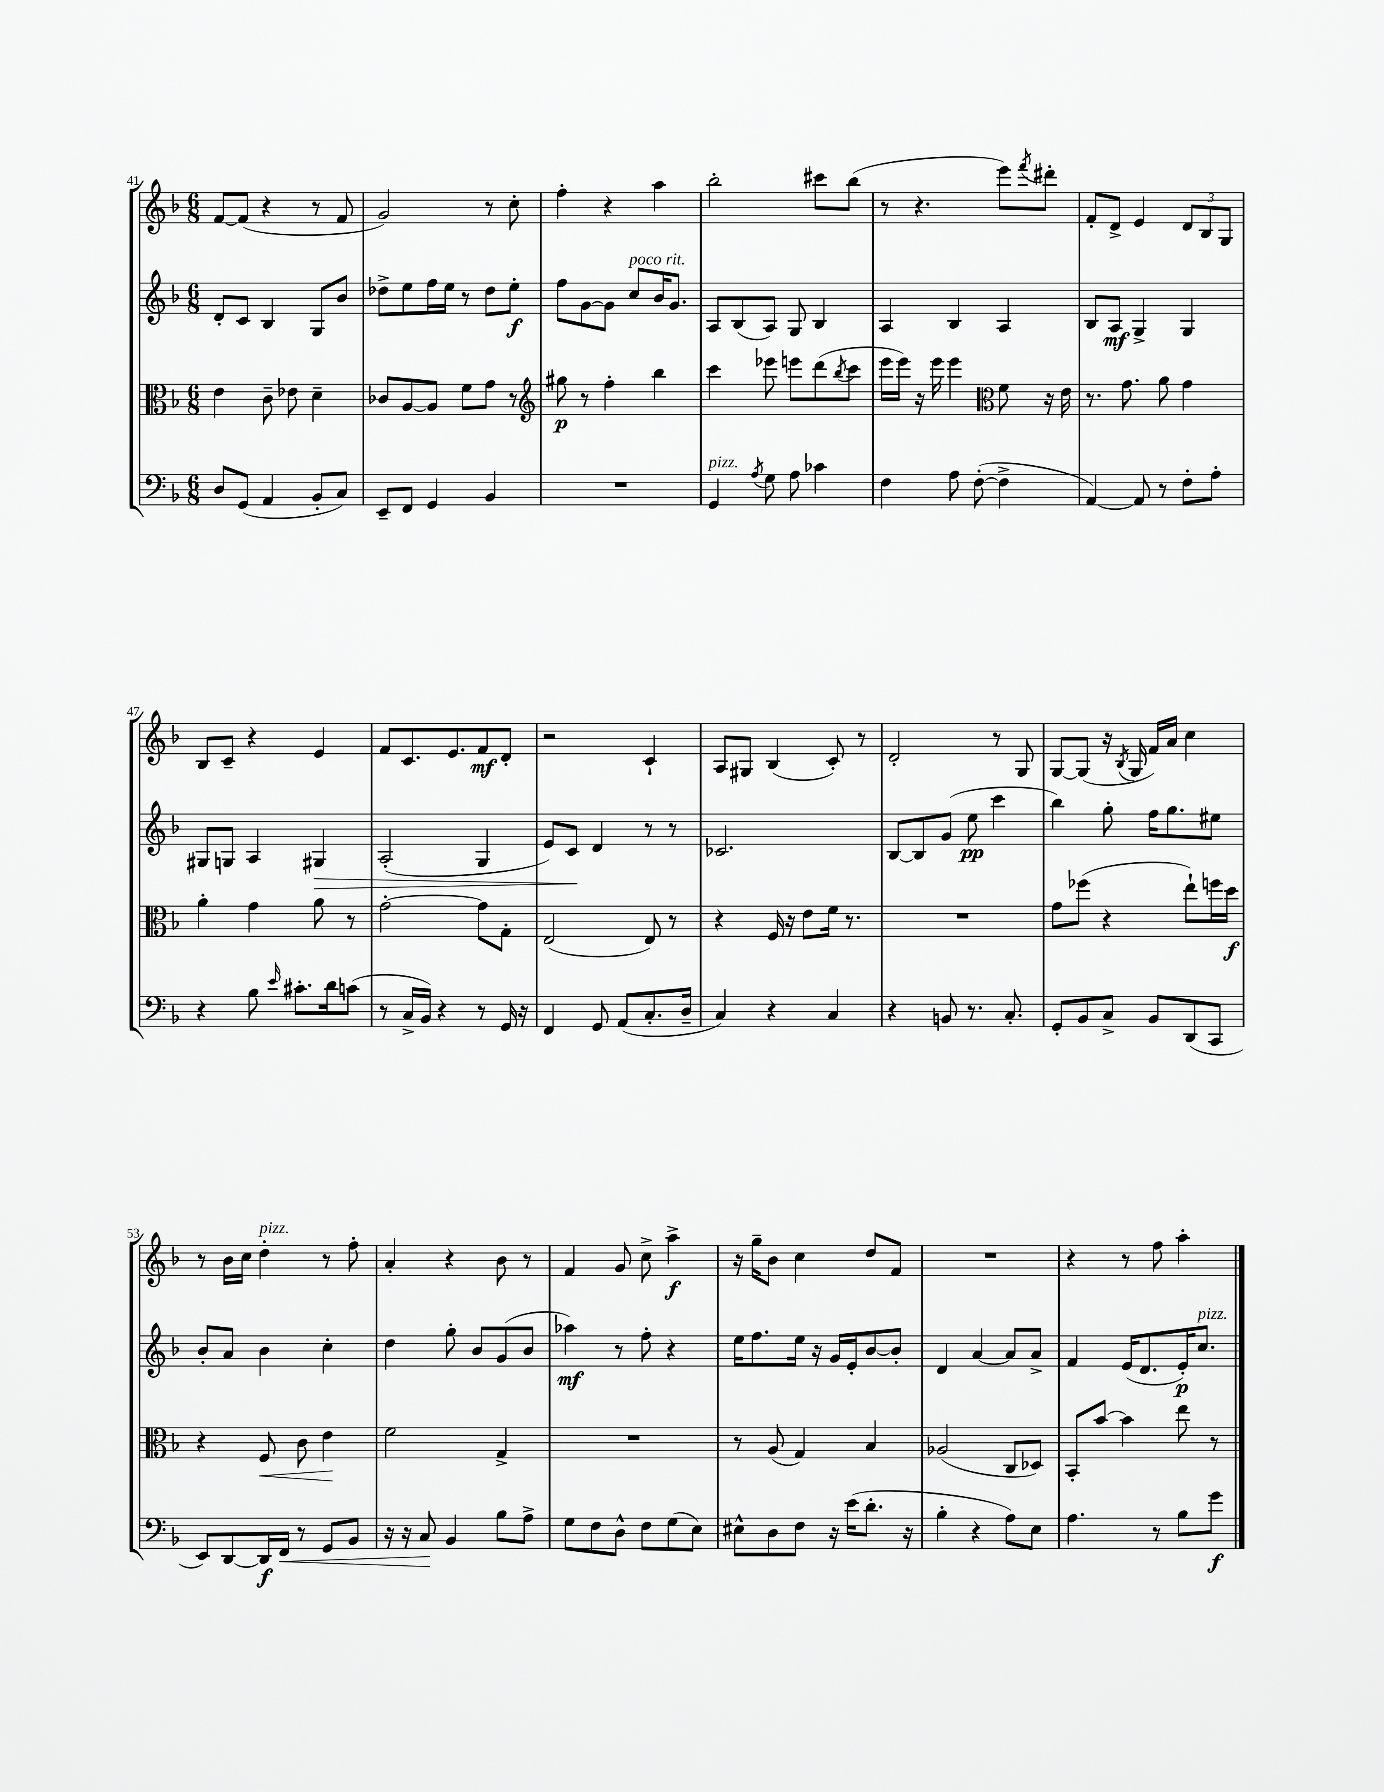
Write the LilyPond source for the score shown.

<<
\new StaffGroup <<
\new Staff = "s0" {
    \clef treble \key f \major \numericTimeSignature \time 6/8
    f'8~ f'8( r4 r8 f'8 |
    g'2) r8 c''8-. |
    f''4-. r4 a''4 |
    bes''2-. cis'''8 bes''8( |
    r8 r4. e'''8) \acciaccatura { f'''8 } dis'''8-. |
    f'8-. d'8-> e'4 \tuplet 3/2 { d'8 bes8 g8 } |
    bes8 c'8-- r4 e'4 |
    f'8 c'8. e'8. f'8\mf d'8-. |
    r2 c'4-! |
    a8 gis8 bes4( c'8-.) r8 |
    d'2-. r8 g8 |
    g8~ g8( r16 \acciaccatura { bes8 } g16 f'16) a'16 c''4 |
    r8 bes'16 c''16 d''4-.^\markup { \italic "pizz." } r8 f''8-. |
    a'4-. r4 bes'8 r8 |
    f'4 g'8 c''8-> a''4->\f |
    r16 g''16-- bes'8 c''4 d''8 f'8 |
    R2. |
    r4 r8 f''8 a''4-. \bar "|." |
}
\new Staff = "s1" {
    \clef treble \key f \major \numericTimeSignature \time 6/8
    d'8-. c'8 bes4 g8 bes'8 |
    des''8-> e''8 f''16 e''16 r8 des''8 e''8-.\f |
    f''8 g'8~ g'8 c''8^\markup { \italic "poco rit." } bes'16 g'8. |
    a8 bes8( a8) g8 bes4 |
    a4 bes4 a4 |
    bes8 a8\mf g4-> g4 |
    gis8 g8 a4 gis4\> |
    a2-.( g4 |
    e'8) c'8\! d'4 r8 r8 |
    ces'2. |
    bes8~ bes8 g'8( e''8\pp c'''4 |
    bes''4) g''8-. f''16 g''8. eis''8 |
    bes'8-. a'8 bes'4 c''4-. |
    d''4 g''8-. bes'8 g'8( bes'8 |
    aes''4\mf) r8 f''8-. r4 |
    e''16 f''8. e''16 r16 g'16 e'16-. bes'8~ bes'8-. |
    d'4 a'4~ a'8 a'8-> |
    f'4 e'16( d'8. e'16-.\p) c''8.^\markup { \italic "pizz." } \bar "|." |
}
\new Staff = "s2" {
    \clef alto \key f \major \numericTimeSignature \time 6/8
    e'4 c'8-- ees'8 d'4-- |
    ces'8 a8~ a8 f'8 g'8 r8 |
    \clef treble gis''8\p r8 f''4-. bes''4 |
    c'''4 ees'''8 e'''8 d'''8( \acciaccatura { bes''8 } c'''8 |
    e'''16 e'''16) r16 e'''16 e'''4 \clef alto f'8 r16 e'16 |
    r8. g'8. a'8 g'4 |
    a'4-. g'4 a'8 r8 |
    g'2~-. g'8 g8-. |
    e2( e8) r8 |
    r4 f16 r16 e'8 f'16 r8. |
    R2. |
    g'8 fes''8( r4 e''8-!) f''16 d''16\f |
    r4 f8\< c'8 e'4\! |
    f'2 g4-> |
    R2. |
    r8 a8( g4) bes4 |
    aes2( c8 des8) |
    bes,8-. bes'8~ bes'4 e''8 r8 \bar "|." |
}
\new Staff = "s3" {
    \clef bass \key f \major \numericTimeSignature \time 6/8
    d8 g,8( a,4 bes,8-. c8) |
    e,8-- f,8 g,4 bes,4 |
    R2. |
    g,4^\markup { \italic "pizz." } \acciaccatura { a8 } g8 a8 ces'4 |
    f4 a8 f8~-.( f4-> |
    a,4~) a,8 r8 f8-. a8-. |
    r4 bes8 \grace { e'16 } cis'8.-. d'16 c'8( |
    r8 c16-> bes,16) r4 r8 g,16 r16 |
    f,4 g,8 a,8( c8.-. d16-- |
    c4) r4 c4 |
    r4 b,8 r8. c8.-. |
    g,8-. bes,8 c8-> bes,8 d,8( c,8 |
    e,8) d,8~ d,16\f f,16\< r8 g,8 bes,8 |
    r16 r16 c8\! bes,4 bes8 a8-> |
    g8 f8 d8-^ f8 g8( e8) |
    eis8-^ d8 f8 r16 e'16( d'8.-. r16 |
    bes4-. r4 a8) e8 |
    a4. r8 bes8 g'8\f \bar "|." |
}
>>
>>
\layout { \context { \Score currentBarNumber = #41 } }
